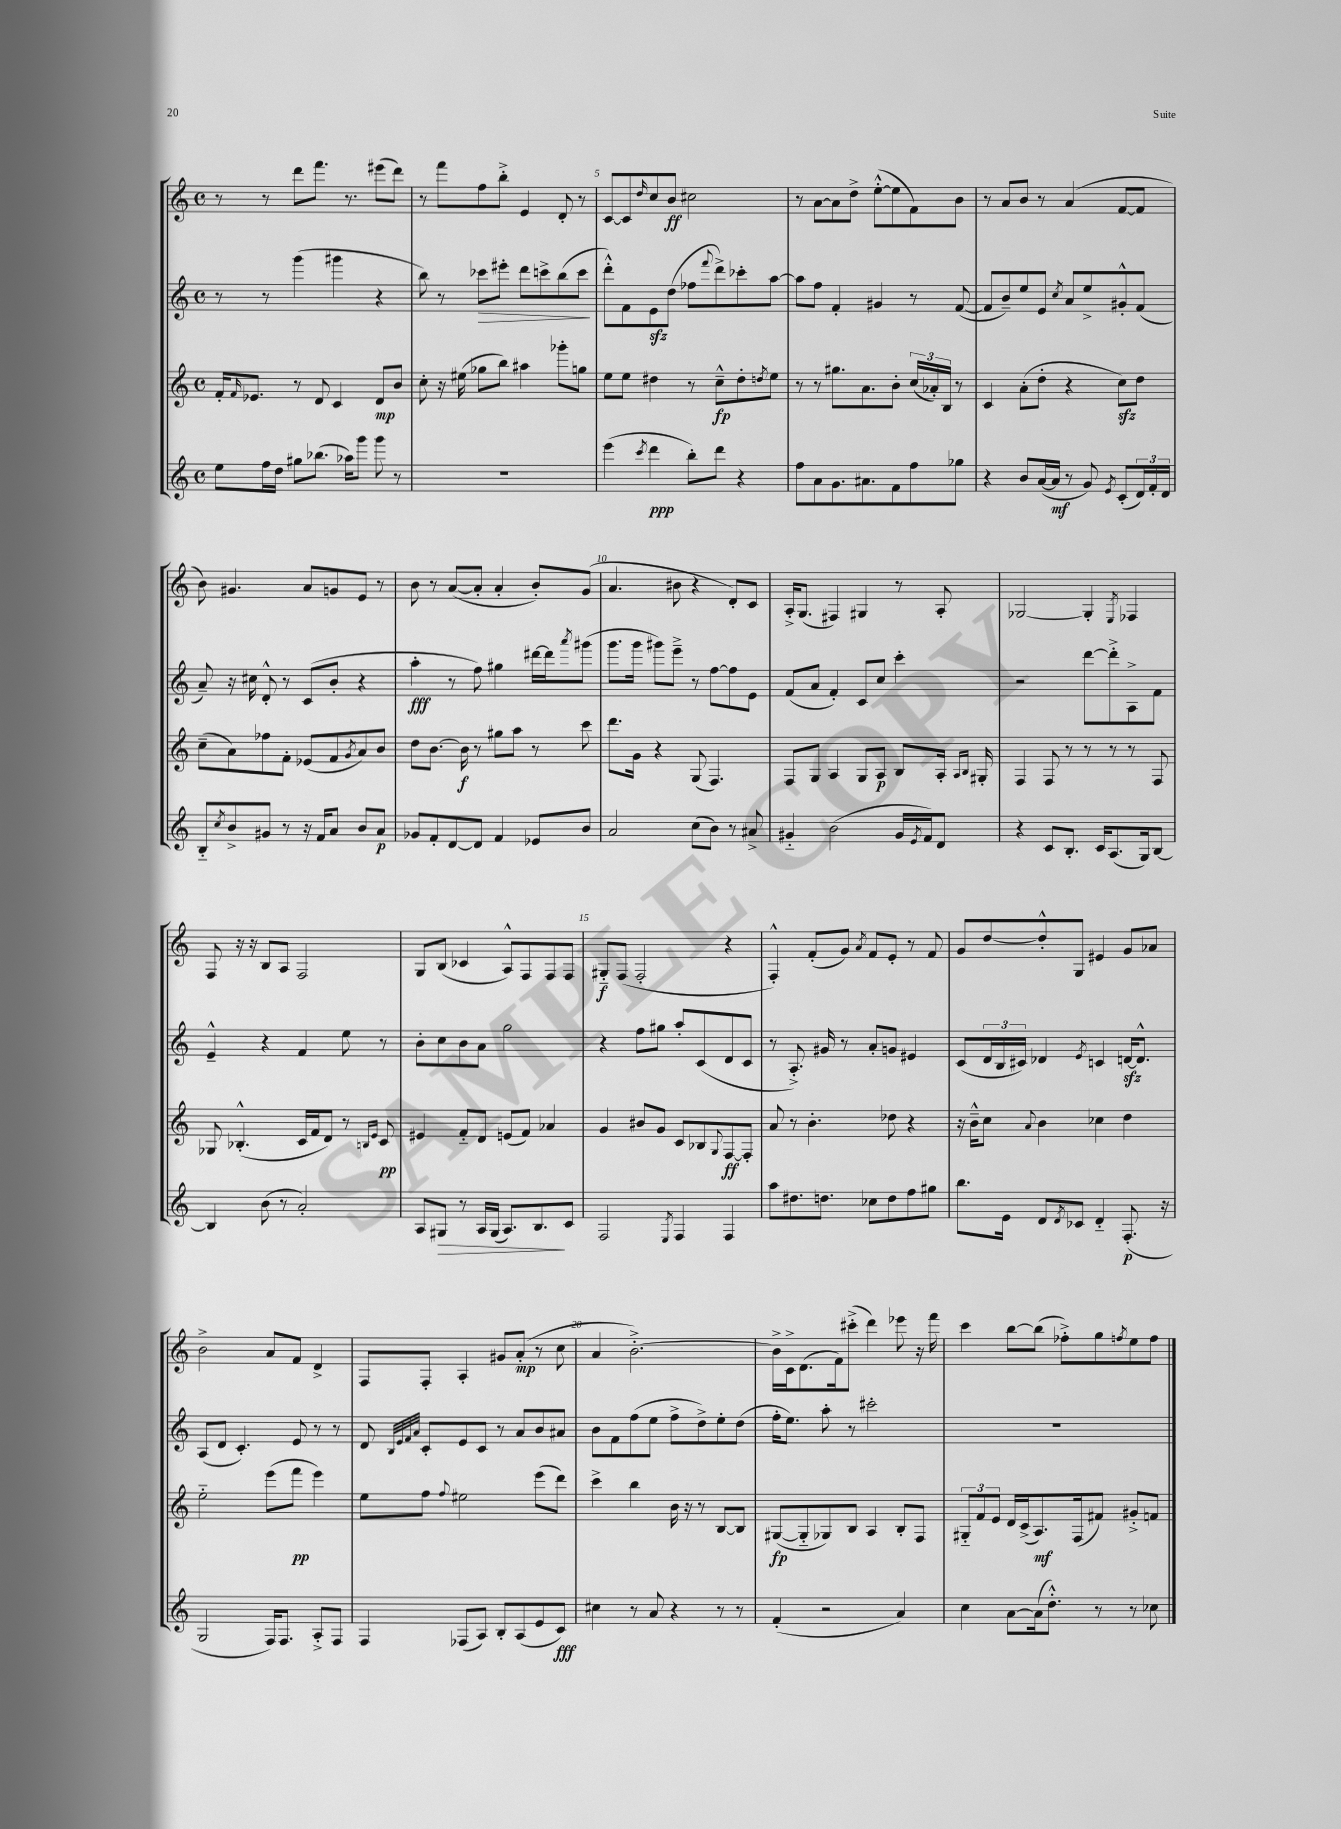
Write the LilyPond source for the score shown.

<<
\new StaffGroup <<
\new Staff = "s0" {
    \clef treble \key c \major \defaultTimeSignature \time 4/4
    r8 r8 d'''8 f'''8. r8. eis'''8( d'''8) |
    r8 f'''8 f''8 b''8-.-> e'4 d'8-. r8 |
    c'8~ c'8 \grace { d''16 } c''8 b'8\ff cis''2 |
    r8 a'8~ a'8 d''8-> e''8~-.-^( e''8 f'8) b'8 |
    r8 a'8 b'8 r8 a'4( f'8~ f'8 |
    b'8) gis'4. a'8 g'8 e'8 r8 |
    b'8 r8 a'8~( a'8-. a'4-. b'8-.) g'8( |
    a'4. bis'8 r4 d'8-.) c'8 |
    a16-.-> g8.( fis4) gis4 r8 a8-. |
    ges2~ ges4-. \acciaccatura { e8 } fes4 |
    f8 r16 r16 b8 a8 f2 |
    g8 b8( ces'4 a8-^) f8 f8 f8 |
    gis8-_\f f8( f2-. r4 |
    f4-.-^) f'8-.( g'8) \acciaccatura { a'8 } f'8 e'8-. r8 f'8 |
    g'8 d''8~ d''8-.-^ g8 eis'4 g'8 aes'8 |
    b'2-> a'8 f'8 d'4-> |
    f8 f8-. a4-. gis'8 a'8-.\mp( r8 c''8 |
    a'4 b'2.~-.->) |
    b'16-> c'16-> d'8.( f'16) cis'''8-.->( d'''4) ees'''8 r16 f'''16 |
    c'''4 b''8~ b''8( fes''8-.->) g''8 \acciaccatura { f''8 } e''8 f''8 \bar "|." |
}
\new Staff = "s1" {
    \clef treble \key c \major \defaultTimeSignature \time 4/4
    r8 r8 g'''4( gis'''4 r4 |
    b''8) r8 ces'''8\> eis'''8-. d'''8 c'''8-> b''8( c'''8\! |
    d'''8-.-^) f'8 e'8\sfz d''8( fes''8 \appoggiatura { f'''8 } d'''8->) ces'''8-. a''8~ |
    a''8 f''8 f'4-. gis'4 r8 f'8~( |
    f'8 b'8--) e''8 e'8 \acciaccatura { c''8 } a'8 e''8-> gis'8-.-^ f'8( |
    a'8--) r16 cis''16 d'8-.-^ r8 c'8( b'8-. r4 |
    a''4-.\fff r8 f''8) gis''4 dis'''16~ dis'''16 \acciaccatura { a'''8 } gis'''8( |
    g'''8. g'''16 gis'''8) e'''8---> r8 f''8~ f''8 e'8 |
    f'8( a'8 f'4-.) c'8 c''8 c'''4-. |
    r2 d'''8~ d'''8-.-> a8-> f'8 |
    e'4---^ r4 f'4 e''8 r8 |
    b'8-. c''8 b'8 a'8 g''2 |
    r4 f''8 gis''8 a''8-. c'8( d'8 c'8 |
    r8 a8.-.->) gis'16 r8 a'8-. g'8 eis'4 |
    c'8( \tuplet 3/2 { d'16 b16 cis'16) } des'4 \acciaccatura { e'8 } c'4 d'16~\sfz d'8.-^ |
    a8( d'8 c'4.-.) e'8 r8 r8 |
    d'8 \grace { b32 e'32 f'32 a'32 } c'8-. e'8 c'8 r8 a'8 b'8 ais'8 |
    b'8 f'8 f''8( e''8 f''8-> d''8->) e''8-. d''8( |
    f''16-. e''8.) a''8-. r8 cis'''2-. |
    R1 \bar "|." |
}
\new Staff = "s2" {
    \clef treble \key c \major \defaultTimeSignature \time 4/4
    f'16-. \grace { f'16 } ees'8. r8 d'8 c'4 d'8\mp b'8 |
    c''8-. r16 eis''16( ges''8 b''8) ais''4 ges'''8-. g''8 |
    e''8 e''8 dis''4 r8 c''8---^\fp dis''8-. \acciaccatura { d''8 } e''8 |
    r8 r8 gis''8. a'8. b'8-. \tuplet 3/2 { c''16( aes'16-.) b16 } r8 |
    c'4 a'8-.( d''8-. r4 c''8\sfz) d''8 |
    c''8--( a'8) fes''8 f'8-. ees'8( f'8 \acciaccatura { g'8 } a'8) b'8 |
    d''8 b'8.~ b'16\f r8 gis''8 a''8 r8 c'''8 |
    d'''8. g'16 r4 g8( f4.) |
    f8 g8 a4 g8 a8\p b8 a16-. \grace { a16 b16 } gis16-. |
    f4 f8 r8 r8 r8 r8 f8 |
    ges8 bes4.-.-^( c'16 f'16 d'8) r8 \grace { b16 e'16 } c'8\pp |
    eis'4 f'8-_ d'8 e'8( f'8) aes'4 |
    g'4 bis'8 g'8 c'8 bes8 \appoggiatura { g8 } f8~\ff f8-. |
    a'8 r8 b'4.-. des''8 r4 |
    r16 b'16---^ c''8 \appoggiatura { a'8 } b'4 ces''4 d''4 |
    e''2-_ e'''8( f'''8\pp e'''4) |
    e''8 f''8 \appoggiatura { f''8 } eis''2 e'''8( d'''8) |
    c'''4-> b''4 b'16 r16 r8 b8~ b8 |
    gis8~\fp( gis8-_ ges8) b8 a4 b8-. f8 |
    \tuplet 3/2 { gis8-_ f'8 e'8 } d'16 c'16->( a8.\mf) f16( fis'8) gis'8-.-> f'8 \bar "|." |
}
\new Staff = "s3" {
    \clef treble \key c \major \defaultTimeSignature \time 4/4
    e''8 f''16 d''16 gis''8 bes''8.( aes''16) g'''8 g'''8 r8 |
    R1 |
    e'''4( \acciaccatura { c'''8 } d'''4\ppp b''8-.) d'''8 r4 |
    f''8 a'8 g'8. ais'8. f'8 f''8 ges''8 |
    r4 b'8 a'16~( a'16\mf r8 g'8) \acciaccatura { e'8 } c'8-.( \tuplet 3/2 { d'16) f'16-. d'16 } |
    b8-_ \acciaccatura { c''8 } b'8-> gis'8 r8 r16 f'16 a'8 b'8 a'8\p |
    ges'8 f'8-. d'8~ d'8 f'4 ees'8 b'8 |
    a'2 c''8( b'8) r8 ais'8-> |
    gis'4-_ b'2( gis'16 \acciaccatura { e'8 } f'16) d'8 |
    r4 c'8 b8.-. c'16 a8.( g16) b8~ |
    b4 b'8( r8 a'2-.) |
    a8 gis8\> r8 a16 gis16( a8.) b8.\! c'8 |
    f2 \acciaccatura { e8 } f4 f4 |
    a''8 dis''8. d''8. ces''8 d''8 f''8 gis''8 |
    b''8. e'16 d'8 \acciaccatura { d'8 } ces'8 d'4-_ f8.-.\p( r16 |
    g2 f16) f8. a8-.-> f8 |
    f4 fes8( a8) b8-. a8( e'8 c'8\fff) |
    cis''4 r8 a'8 r4 r8 r8 |
    f'4-.( r2 a'4) |
    c''4 a'8~ a'16( d''8.-.-^) r8 r8 ces''8 \bar "|." |
}
>>
>>
\layout { \context { \Score currentBarNumber = #3 \override BarNumber.break-visibility = ##(#f #t #t) barNumberVisibility = #(every-nth-bar-number-visible 5) } }
